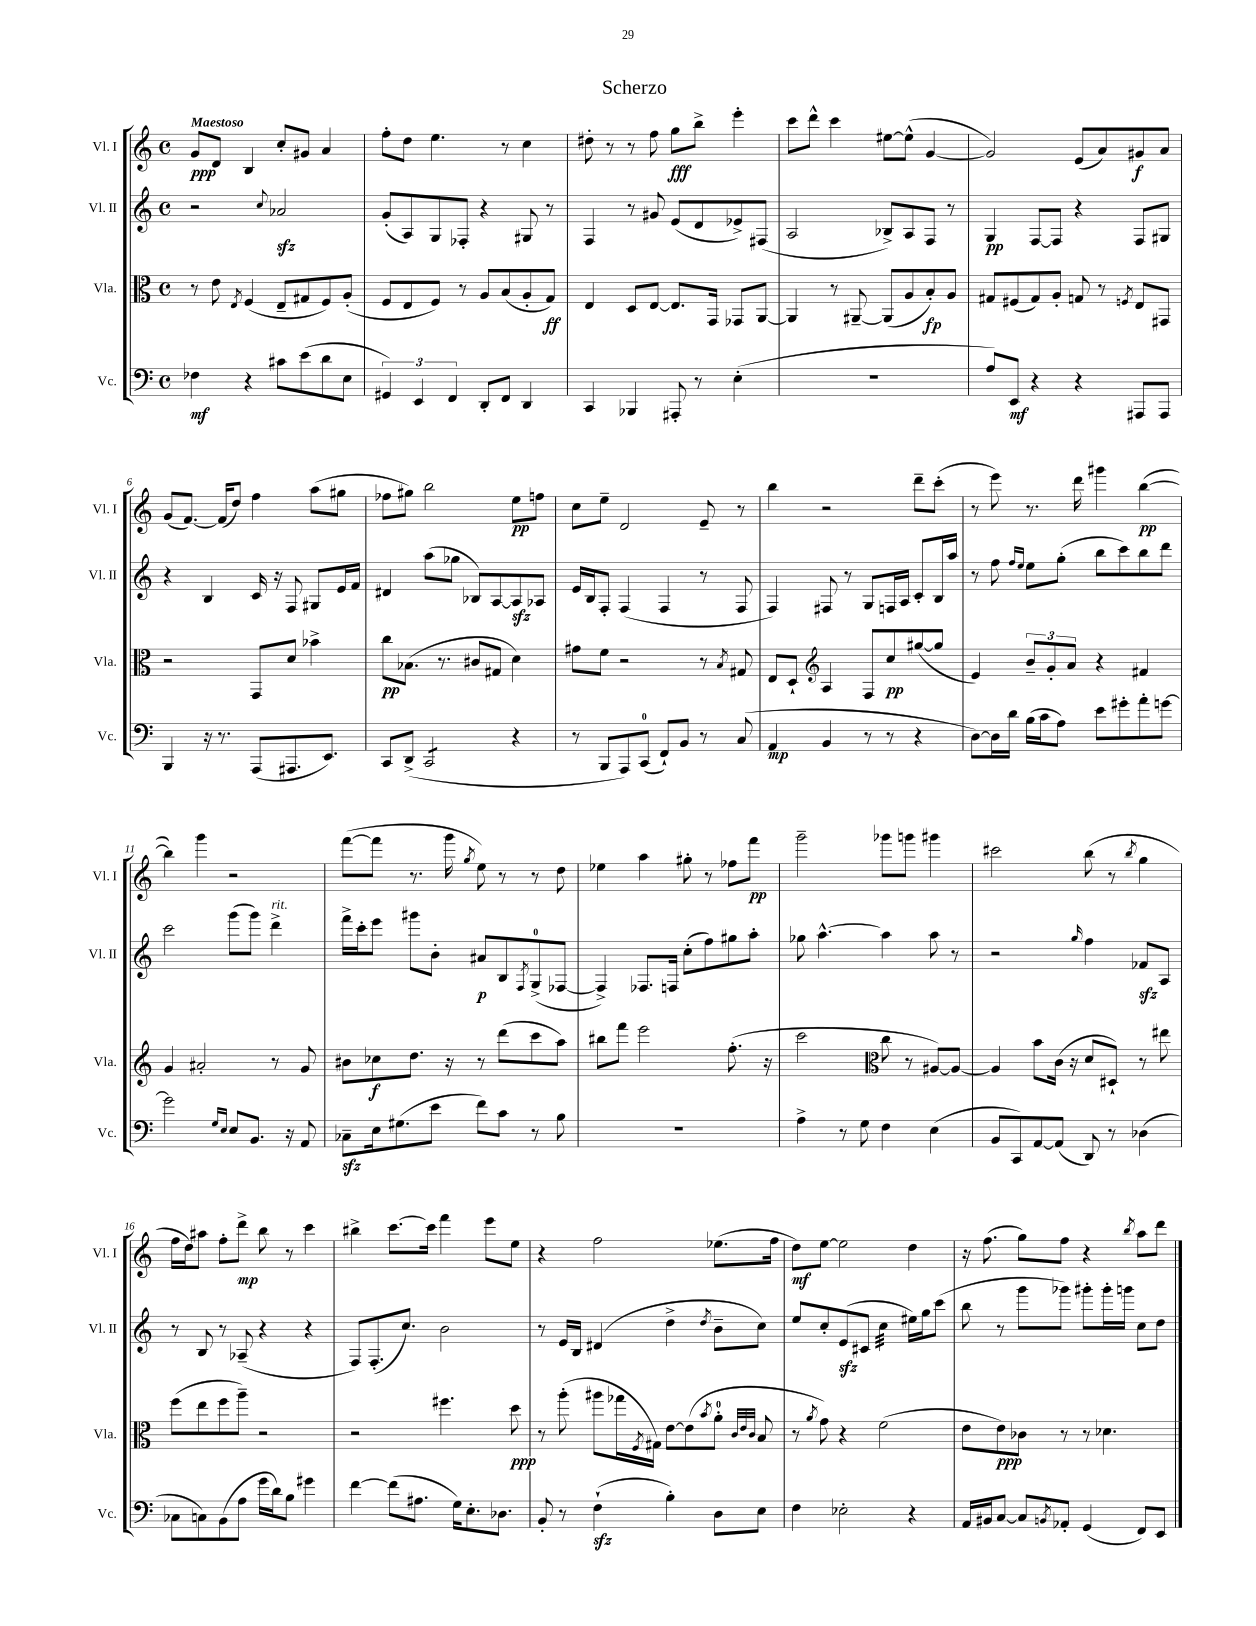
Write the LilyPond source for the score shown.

\header { title = "Scherzo" }
<<
\new StaffGroup <<
\new Staff = "s0" \with { instrumentName = "Vl. I" shortInstrumentName = "Vl. I" } {
    \clef treble \key c \major \defaultTimeSignature \time 4/4 \tempo "Maestoso"
    g'8\ppp d'8 b4 c''8-. gis'8 a'4 |
    f''8-. d''8 e''4. r8 c''4 |
    dis''8-. r8 r8 f''8 g''8\fff b''8-> e'''4-. |
    c'''8 d'''8-^ c'''4 eis''8~ eis''8-^( g'4~ |
    g'2) e'8( a'8) gis'8\f a'8 |
    g'8( f'8.~) f'16( d''8) f''4 a''8( gis''8 |
    fes''8 gis''8) b''2 e''8\pp f''8 |
    c''8 e''8-- d'2 e'8-- r8 |
    b''4 r2 d'''8-- c'''8-.( |
    r8 e'''8) r8. d'''16 gis'''4 b''4~\pp( |
    b''4) g'''4 r2 |
    f'''8~( f'''8 r8. g'''16 \acciaccatura { g''8 } e''8) r8 r8 d''8 |
    ees''4 a''4 gis''8-. r8 fes''8 f'''8\pp |
    g'''2-- ges'''8 g'''8 gis'''4 |
    cis'''2 b''8( r8 \acciaccatura { b''8 } g''4 |
    f''16 d''16) ais''8 f''8-. d'''8->\mp b''8 r8 c'''4 |
    bis''4-> c'''8.~ c'''16 f'''4 e'''8 e''8 |
    r4 f''2 ees''8.( f''16 |
    d''8\mf) e''8~ e''2 d''4 |
    r16 f''8.( g''8) f''8 r4 \acciaccatura { b''8 } a''8 d'''8 \bar "|." |
}
\new Staff = "s1" \with { instrumentName = "Vl. II" shortInstrumentName = "Vl. II" } {
    \clef treble \key c \major \defaultTimeSignature \time 4/4
    r2 \appoggiatura { c''8 } aes'2\sfz |
    g'8-.( a8) g8 fes8-. r4 gis8 r8 |
    f4 r8 gis'8 e'8( d'8 ees'8->) fis8( |
    a2 bes8->) a8 f8 r8 |
    g4\pp f8~ f8 r4 f8 gis8 |
    r4 b4 c'16 r16 f8 gis8 e'16 f'16 |
    dis'4 a''8( ges''8 bes8) a8~ a8\sfz aes8 |
    e'16 b16 f8-. f4( f4 r8 f8 |
    f4) fis8 r8 g8 f16 a16 c'8-. b16 a''16 |
    r8 f''8 \grace { f''16 e''16 } e''8 g''8-.( b''8 c'''8) b''8 d'''8 |
    c'''2 g'''8( g'''8) d'''4->^\markup { \italic "rit." } |
    f'''16-> c'''16-. e'''8 gis'''8 b'8-. ais'8\p b8 \acciaccatura { f8 } g8-0->( fes8~ |
    fes4->) fes8. f16 c''8-.( f''8) gis''8 a''8-. |
    ges''8 a''4.~-^ a''4 a''8 r8 |
    r2 \grace { g''16 } f''4 fes'8\sfz a8 |
    r8 b8 r8 aes8--( r4 r4 |
    f8) f8.-.( c''8.) b'2 |
    r8 e'16 b16 dis'4( d''4-> \acciaccatura { d''8 } b'8-- c''8) |
    e''8 c''8-. e'8\sfz( cis'8 c''4:32 eis''16) g''16 c'''8( |
    b''8 r8 g'''8 ges'''8) gis'''8-. gis'''16-. g'''16 c''8 d''8 \bar "|." |
}
\new Staff = "s2" \with { instrumentName = "Vla." shortInstrumentName = "Vla." } {
    \clef alto \key c \major \defaultTimeSignature \time 4/4
    r8 e'8 \acciaccatura { e8 } f4( e8-- gis8 f8) a8-.( |
    f8 e8 f8) r8 a8 b8( a8-. g8\ff) |
    e4 d8 e8~ e8. g,16 ges,8 a,8~ |
    a,4 r8 ais,8~-- ais,8( a8 b8-.\fp) a8 |
    gis8 fis8( gis8) a8-. g8 r8 \acciaccatura { f8 } e8 gis,8 |
    r2 g,8 d'8 bes'4-> |
    c''8\pp bes8.( r8. cis'8 gis8 d'4) |
    gis'8 f'8 r2 r8 \acciaccatura { b8 } gis8 |
    e8 d8-! \clef treble a4 f8 c''8\pp gis''8~( gis''8 |
    e'4) \tuplet 3/2 { b'8-- g'8-. a'8 } r4 fis'4 |
    g'4 ais'2-. r8 g'8 |
    bis'8 ces''8\f d''8. r16 r8 d'''8( c'''8 a''8) |
    bis''8 f'''8 e'''2 f''8.-.( r16 |
    c'''2 \clef alto c''8 r8 ais8~) ais8~ |
    ais4 b'8 c'16( r16 d'8 dis8-!) r8 eis''8 |
    f''8( e''8 f''8 a''8--) r2 |
    r2 fis''4. d''8\ppp |
    r8 a''8-.( ais''8 ges''16 \acciaccatura { f8 } gis16) e'8~ e'8( \acciaccatura { b'8 } a'8-0-. \grace { c'32 e'32 c'32 } b8 |
    r8 \acciaccatura { a'8 } g'8) r4 f'2( |
    e'8 e'8\ppp) ces'8 r8 r8 des'4. \bar "|." |
}
\new Staff = "s3" \with { instrumentName = "Vc." shortInstrumentName = "Vc." } {
    \clef bass \key c \major \defaultTimeSignature \time 4/4
    fes4\mf r4 cis'8 e'8( d'8 e8 |
    \tuplet 3/2 { gis,4) e,4 f,4 } d,8-. f,8 d,4 |
    c,4 bes,,4 ais,,8-. r8 e4-.( |
    R1 |
    a8) e,8\mf r4 r4 ais,,8 ais,,8 |
    b,,4 r16 r8. a,,8( ais,,8. e,8.) |
    c,8 d,8->( c,2:8 r4 |
    r8 b,,8 a,,8) c,8-0( f,8-!) b,8 r8 c8( |
    a,4\mp b,4 r8 r8 r4 |
    d8~) d16 d'16 b16( c'16 a8) e'8 gis'8-. a'8-. g'8~ |
    g'2 \grace { g16 e16 } e8 b,8. r16 a,8 |
    ces8--\sfz e16 gis8.( e'8 f'8) c'8 r8 b8 |
    R1 |
    a4-> r8 g8 f4 e4( |
    b,8 c,8) a,8~ a,8( d,8) r8 des4( |
    ces8 c8) b,8( a8 g'16 d'16) b8 gis'4 |
    f'4~ f'8( ais8. g16) e8.-. des8. |
    b,8-. r8 f4-!\sfz( b4-.) d8 e8 |
    f4 ees2-. r4 |
    a,16 bis,16 c8~ c8 \acciaccatura { b,8 } aes,8-. g,4( f,8) e,8 \bar "|." |
}
>>
>>
